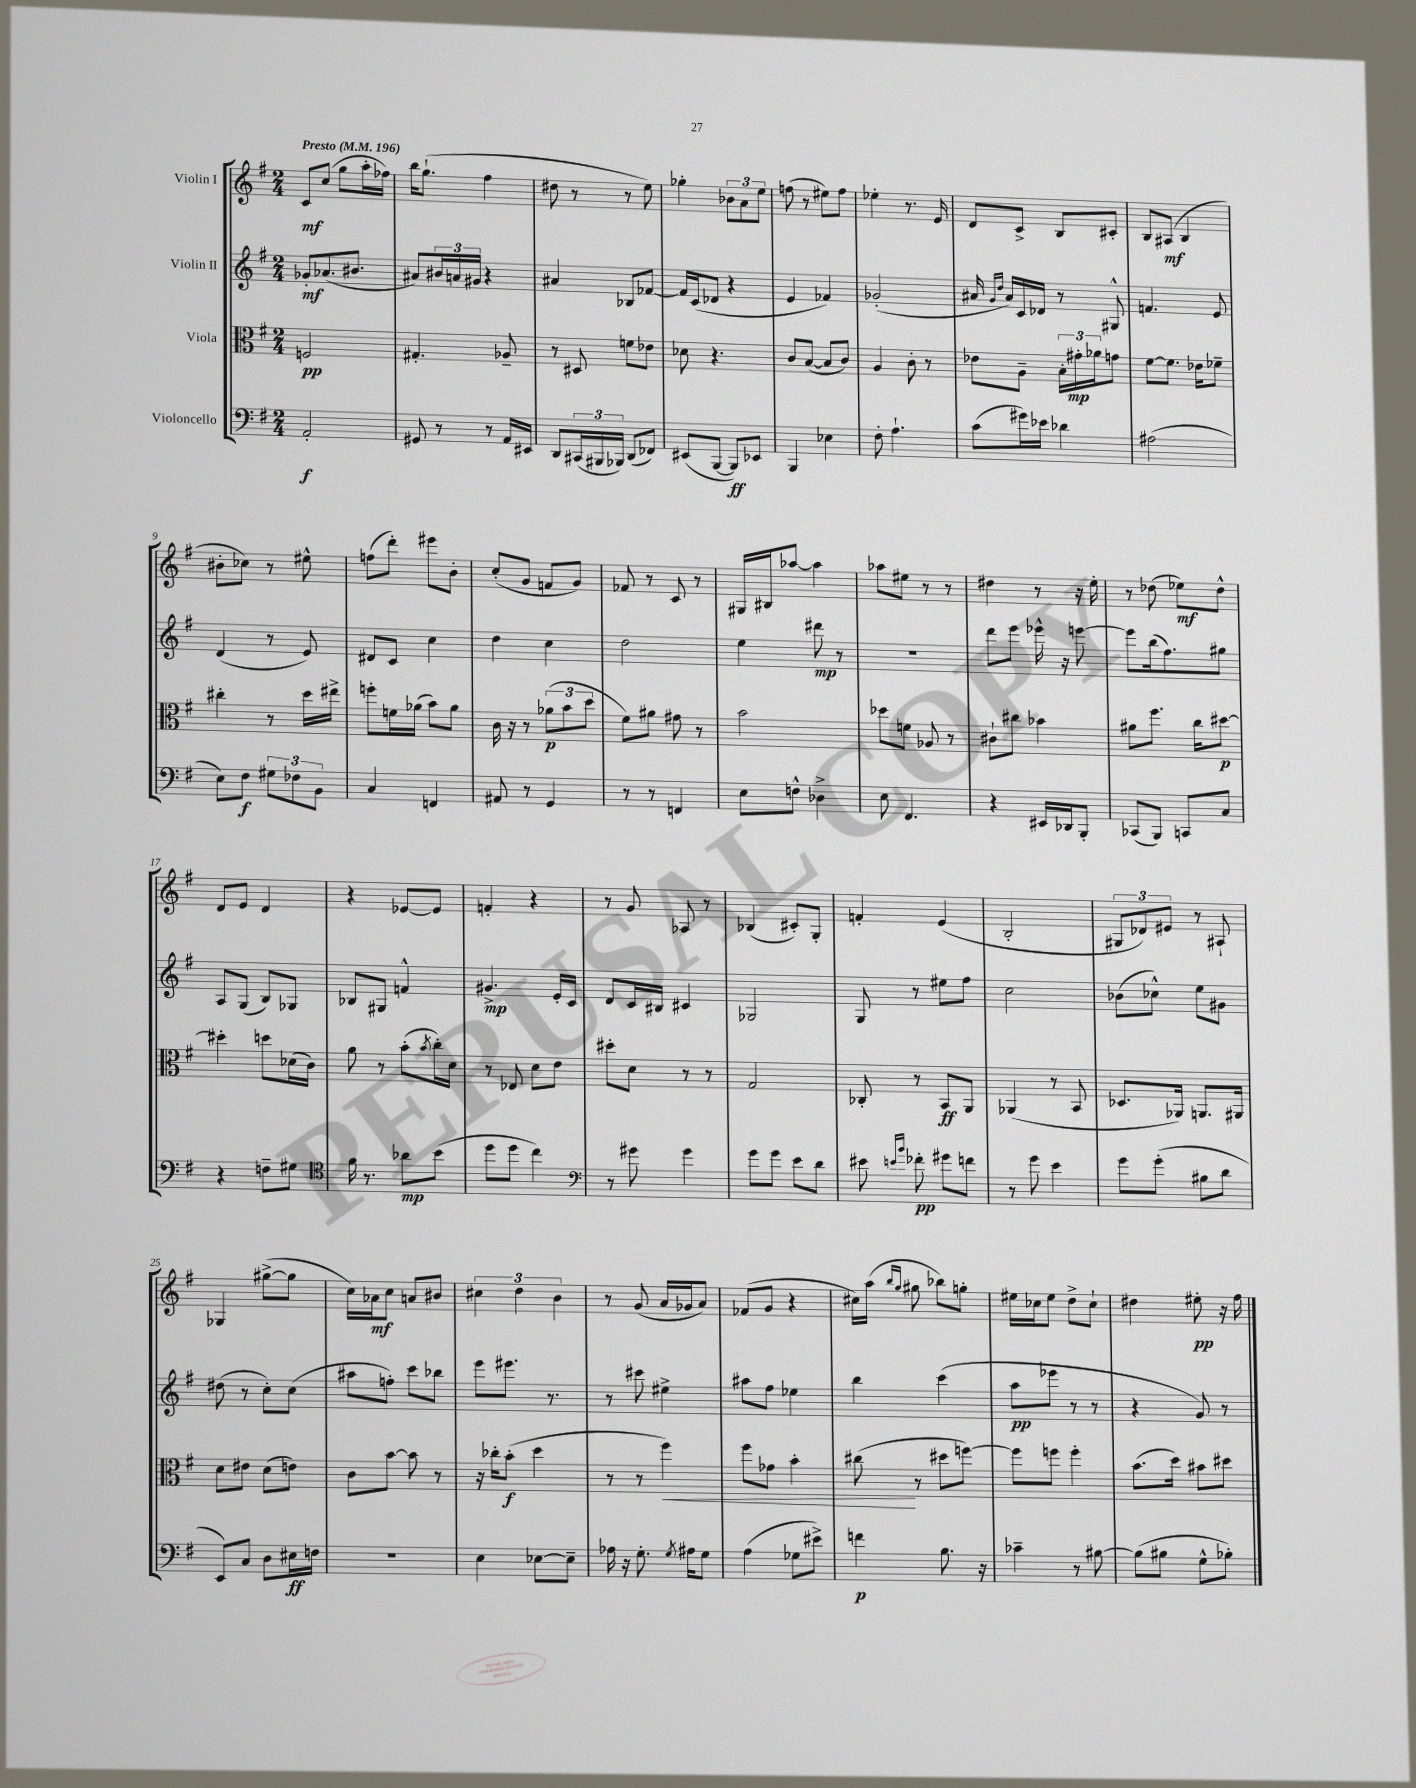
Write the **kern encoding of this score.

**kern	**kern	**kern	**kern
*staff4	*staff3	*staff2	*staff1
*clefF4	*clefC3	*clefG2	*clefG2
*k[f#]	*k[f#]	*k[f#]	*k[f#]
*M2/4	*M2/4	*M2/4	*M2/4
*MM196	*MM196	*MM196	*MM196
2AA'/	2F/	8g-'/L	8c/L
.	.	(8.a-/	(8cc/J
.	.	.	8gg\L
.	.	8.b#/J	.
.	.	.	16aa'\L
.	.	.	16ff-\JJ)
=	=	=	=
8GG#/	4.G#'/	8a#/L)	16bb\LK
.	.	.	(8.gg`\J
8r	.	24b#/L	.
.	.	24a/	.
.	.	24g#/JJ	.
8r	.	4r	4ff#\
16AA/LL	8A-~/	.	.
16EE#/JJ	.	.	.
=	=	=	=
8DD/L	8r	4a#/	8dd#\
(24CC#/L	8D#/	.	8r
24BBB#/	.	.	.
24BBB-/JJ)	.	.	.
(8DD/L	8f\L	8B-/L	8r
8FF-/J)	8e-\J	[8f-/J	8ee\)
=	=	=	=
(8EE#/L	8d-\	16f-/]LL	4gg-'\
.	.	(16c/J	.
[8BBB/J	4.r	8d-/J	.
8BBB/]L)	.	4r	12b-\L
.	.	.	12a\
8EE-/J	.	.	.
.	.	.	12ee\J
=	=	=	=
4BBB/	8c/L	4e/	(8ff\
.	([8B/J	.	8r
4E-\	8B/]L	4f-/)	8ee#\L)
.	8c/J)	.	8ff\J
=	=	=	=
8F#'\	4A/	(2g-'/	4ee-'\
4.A`\	.	.	.
.	8c'\	.	8.r
.	8r	.	.
.	.	.	16e/
=	=	=	=
(8c\L	8e-\L	16a#/	8d/L
.	.	16qqg/LL	.
.	.	16qqdd/JJ	.
.	.	16a#/LL)	.
16g#\L)	8A~\J	16c/	8c^/J
16e-\JJ	.	16d-/JJ	.
4d-\	24B'\LL	8r	8B/L
.	24g#'\	.	.
.	24a-\J	.	.
.	8g\J	8G#^^/	8c#'/J
=	=	=	=
(2A#\	[8f#\L	4.f/	8B/L
.	8.f#\]J	.	(8A#/J
.	.	.	4B/
.	16e-\LK	.	.
.	8f-~\J	8e/	.
=	=	=	=
8E\L)	4cc#'\	(4d/	8b#'\L
8F#\J	.	.	8cc-\J)
12G#\L	8r	8r	8r
12F-\	.	.	.
.	16dd\LL	8e/)	8ee#^^\
12BB\J	.	.	.
.	16ee#^\JJ	.	.
=	=	=	=
4C/	8ff'\L	8d#/L	(8ff\L
.	16f\L	8c/J	8ddd'\J)
.	(16a-\JJ	.	.
4FF/	8b\L)	4cc\	8eee#\L
.	8a-\J	.	8b'\J
=	=	=	=
8AA#/	16c\	4dd\	(8cc'/L
.	16r	.	.
8r	8r	.	8g/J
4GG/	(12a-\L	4cc\	8f/L
.	12b\	.	.
.	.	.	8g/J)
.	12dd\J	.	.
=	=	=	=
8r	8f#\L)	2dd\	8f-/
8r	8a#\J	.	8r
4FF/	8g#\	.	8c/
.	8r	.	8r
=	=	=	=
8E\L	2b\	4ee\	16G#/LL
.	.	.	16B#/J
8F^^\J	.	.	[8aa-/J
4D-^\	.	8ddd#\	4aa-\]
.	.	8r	.
=	=	=	=
8E\	8dd-\L	2r	8aa-\L
4.FF#/	8f\J	.	8ee#\J
.	8A-/	.	8r
.	8r	.	8r
=	=	=	=
4r	8c#`\L	8ddd\L	4dd#\
.	8cc#\J	8eee\J	.
16EE#/LL	4b-\	16eee-^^\	8r
16DD-/J	.	16r	.
8BBB'/J	.	[8eee\	16r
.	.	.	16ee'\
=	=	=	=
(8CC-/L	8a#\L	8eee\]L	8r
8BBB/J)	8.ff#\J	(16bb\k	(8dd-\
.	.	8.ff#\)	.
8CC/L	.	.	8ee-\L)
.	16cc\LK	.	.
8C/J	[8dd#\J	8gg#\J	8dd-^^\J
=	=	=	=
4r	4dd#'\]	8A/L	8d/L
.	.	(8G/J	8e/J
8F~\L	8dd\L	8B/L)	4d/
8G#\J	(16d-\L	8G-/J	.
.	16c\JJ)	.	.
=	=	=	=
*clefC4	*	*	*
16f#\	8a\	8B-/L	4r
8.r	.	.	.
.	8r	8G#/J	.
8a-\L	(8b'\L	4f^^/	[8e-/L
.	8qb/	.	.
(8b\J	16cc'\L)	.	8e-/]J
.	16d\JJ	.	.
=	=	=	=
8dd\L	8r	4.g#^/	4f'/
8dd\J	8E-/	.	.
4cc\)	8d\L	.	4r
.	8e\J	16e'/LL	.
.	.	16c/JJ	.
=	=	=	=
*clefF4	*	*	*
8r	8dd#'\L	8d/L	8r
8g#\	8d\J	16c/L	8g/
.	.	16B#/JJ	.
4g#\	8r	4c#/	8A-/
.	8r	.	8r
=	=	=	=
8g\L	2G/	2G-/	(4B-/
8g\J	.	.	.
8e\L	.	.	8c#'/L)
8d\J	.	.	8G'/J
=	=	=	=
8e#\	8C-'/	8G/	4f'/
16qqe/LL	.	.	.
16qqb/JJ	.	.	.
8f-'\	8r	8r	.
8g#\L	8BB/L	8ee#\L	(4e/
8f\J	8AA/J	8ff#\J	.
=	=	=	=
8r	(4AA-/	2cc\	2B'/
8g\	.	.	.
4e\	8r	.	.
.	8BB/	.	.
=	=	=	=
8g\L	8.D-/L	(8b-\L	12G#/L
.	.	.	12d-/)
(8g'\J	.	8cc-^^\J)	.
.	.	.	12e#/J
.	16AA-/Jk)	.	.
8B#\L	8.AA/L	8ee\L	8r
8d\J	.	8g#\J	8A#`/
.	16AA#/Jk	.	.
=	=	=	=
8EE/L)	8d\L	(8dd#\	4G-/
8C/J	8e#\J	8r	.
8D\L	(8d\L	8cc'\L)	([8gg#^\L
16E#\L	8e\J)	(8cc\J	8gg#\]J
16F\JJ	.	.	.
=	=	=	=
2r	8c\L	8aa#\L	16cc\LL)
.	.	.	16a-\J
.	[8b\J	8ff'\J)	8cc\J
.	8b\]	8ccc\L	8a/L
.	8r	8bb-\J	8b#/J
=	=	=	=
4E\	16r	8eee\L	6cc#\
.	16cc-'\LK	.	.
.	(8b'\J	8.eee#\J	.
.	.	.	6dd\
[8E-\L	4dd\	.	.
.	.	8.r	.
.	.	.	6b\
8E-~\]J	.	.	.
=	=	=	=
16A-\	8r	8r	8r
16r	.	.	.
8.G'\	8r	8ccc#\	(8g/
.	4ff#\)	4ee#^\	16a/LL
8qG/	.	.	.
16A#\LK	.	.	16g-/J
8G\J	.	.	8a/J)
=	=	=	=
(4A\	8ff#\L	8aa#\L	(8f-/L
.	8g-\J	8ff#\J	8g/J
8G-\L	4b'\	4ee-\	4r
8e#^\J)	.	.	.
=	=	=	=
4f\	(8cc#\	4bb\	16cc#\LL)
.	.	.	(16aa\JJ
.	.	.	16qqbb/LL
.	.	.	16qqgg/JJ
.	8r	.	8gg#\
8.B\	8dd#\L	(4ccc\	8bb-\L)
.	[8ff\J)	.	8gg'\J
16r	.	.	.
=	=	=	=
4c-~\	8ff\]L	8aa\L	16ee#\LL
.	.	.	16cc-\J
.	8ff\J	8eee-\J	8ee#\J
8r	4ff'\	8r	8dd^\L
[8B#\	.	8r	8cc-`\J
=	=	=	=
(8B#\]L	(8.b\L	4r	4dd#\
8B#\J	.	.	.
.	16dd\Jk)	.	.
8G^^\L	8b#\L	8g/)	8ee#'\
8B-'\J)	8dd#\J	8r	16r
.	.	.	16ff#\
==	==	==	==
*-	*-	*-	*-
